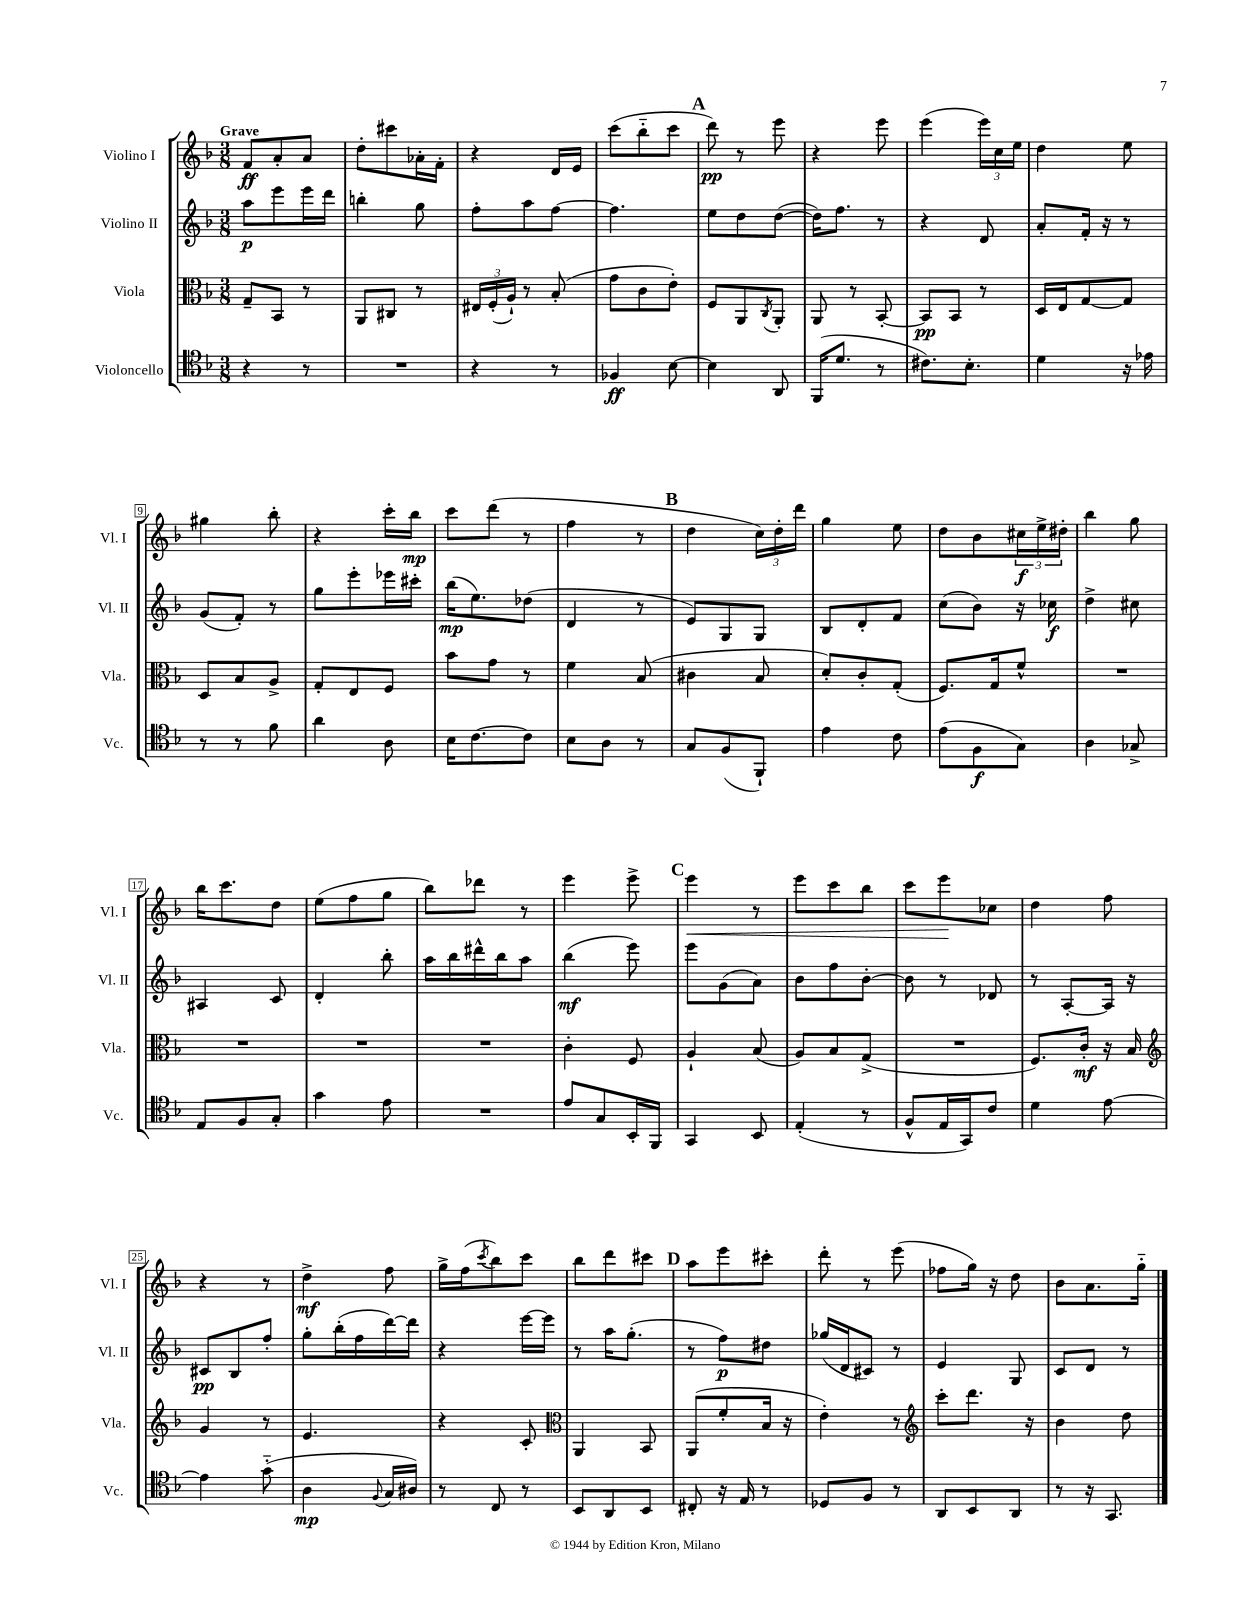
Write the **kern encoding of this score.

**kern	**kern	**kern	**kern
*staff4	*staff3	*staff2	*staff1
*clefC4	*clefC3	*clefG2	*clefG2
*k[b-]	*k[b-]	*k[b-]	*k[b-]
*M3/8	*M3/8	*M3/8	*M3/8
4r	8G~	8aa	8f
.	8BB-	8eee	8a'
8r	8r	16eee	8a
.	.	16ddd	.
=	=	=	=
4.r	8AA	4bb'	8dd'
.	8C#	.	8ccc#
.	8r	8gg	16a-'
.	.	.	16f'
=	=	=	=
4r	24E#	8ff'	4r
.	(24F'	.	.
.	24A`)	.	.
.	8r	8aa	.
8r	(8B-'	[8ff	16d
.	.	.	16e
=	=	=	=
4F-	8g	4.ff]	(8ccc
.	8c	.	8bb-'~
[8B-	8e')	.	8ccc
=	=	=	=
4B-]	8F	8ee	8ddd)
.	8AA	8dd	8r
.	8qC	.	.
8AA	8AA'	([8dd	8eee
=	=	=	=
(16FF	8AA	16dd])	4r
8.d	.	8.ff	.
.	8r	.	.
8r	[8BB-'	8r	8eee
=	=	=	=
8.c#)	8BB-]	4r	(4eee
.	8BB-	.	.
8.B-'	.	.	.
.	8r	8d	24eee)
.	.	.	24cc
.	.	.	24ee
=	=	=	=
4d	16D	8a'	4dd
.	16E	.	.
.	[8G	16f'	.
.	.	16r	.
16r	8G]	8r	8ee
16e-	.	.	.
=	=	=	=
8r	8D	(8g	4gg#
8r	8B-	8f')	.
8f	8A^	8r	8bb-'
=	=	=	=
4a	8G'	8gg	4r
.	8E	8eee'	.
8A	8F	16eee-	16ccc'
.	.	16ccc#'	16bb-
=	=	=	=
16B-	8b-	(16bb-	8ccc
[8.c	.	8.ee)	.
.	8g	.	(8ddd
8c]	8r	(8dd-	8r
=	=	=	=
8B-	4f	4d	4ff
8A	.	.	.
8r	(8B-	8r	8r
=	=	=	=
8G	4c#	8e)	4dd
(8F	.	8G	.
8FF`)	8B-	8G	24cc)
.	.	.	24dd'
.	.	.	24ddd
=	=	=	=
4e	8d')	8B-	4gg
.	8c'	8d'	.
8c	(8G'	8f	8ee
=	=	=	=
(8e	8.F)	(8cc	8dd
8F	.	8b-)	8b-
.	16G	.	.
8G)	8f^^	16r	24cc#
.	.	.	24ee^
.	.	16cc-	.
.	.	.	24dd#'
=	=	=	=
4A	4.r	4dd^	4bb-
8G-^	.	8cc#	8gg
=	=	=	=
8E	4.r	4A#	16bb-
.	.	.	8.ccc
8F	.	.	.
8G'	.	8c	8dd
=	=	=	=
4g	4.r	4d'	(8ee
.	.	.	8ff
8e	.	8bb-'	8gg
=	=	=	=
4.r	4.r	16aa	8bb-)
.	.	16bb-	.
.	.	16ddd#^^	8ddd-
.	.	16bb-	.
.	.	8aa	8r
=	=	=	=
8e	4c'	(4bb-	4eee
8G	.	.	.
16BB-'	8F	8eee)	8eee^
16FF	.	.	.
=	=	=	=
4GG	4A`	8eee	4eee
.	.	(8g	.
8BB-	(8B-	8a)	8r
=	=	=	=
(4E'	8A)	8b-	8eee
.	8B-	8ff	8ccc
8r	(8G^	[8b-'	8bb-
=	=	=	=
8F^^	4.r	8b-]	8ccc
16E	.	8r	8eee
16GG)	.	.	.
8c	.	8d-	8cc-
=	=	=	=
4d	8.F)	8r	4dd
.	.	[8A'	.
.	16c'	.	.
[8e	16r	16A]	8ff
.	16B-	16r	.
=	=	=	=
*	*clefG2	*	*
4e]	4g	8c#	4r
.	.	8B-	.
(8g'~	8r	8ff'	8r
=	=	=	=
4A	4.e	8gg'	4dd^
.	.	(16bb-'	.
.	.	16ff	.
8qqF	.	.	.
16G	.	[16ddd)	8ff
16A#)	.	16ddd]	.
=	=	=	=
8r	4r	4r	16gg^
.	.	.	(16ff
.	.	.	8qccc
8C	.	.	8bb-)
8r	8c'	[16eee	8ccc
.	.	16eee]	.
=	=	=	=
*	*clefC3	*	*
8BB-	4AA	8r	8bb-
8AA	.	16aa	8ddd
.	.	(8.gg'	.
8BB-	8BB-	.	8ccc#
=	=	=	=
8C#'	(8AA	8r	8aa
16r	8f'	8ff)	8eee
16E	.	.	.
8r	16B-	8dd#	8ccc#'
.	16r	.	.
=	=	=	=
8D-	4e')	(16gg-	8ddd'
.	.	16d	.
8F	.	8c#)	8r
8r	8r	8r	(8eee
=	=	=	=
*	*clefG2	*	*
8AA	8ccc'	4e	8ff-
8BB-	8.ddd	.	16gg)
.	.	.	16r
8AA	.	8G	8dd
.	16r	.	.
=	=	=	=
8r	4b-	8c	8b-
16r	.	8d	8.a
8.GG	.	.	.
.	8dd	8r	.
.	.	.	16gg'~
==	==	==	==
*-	*-	*-	*-
